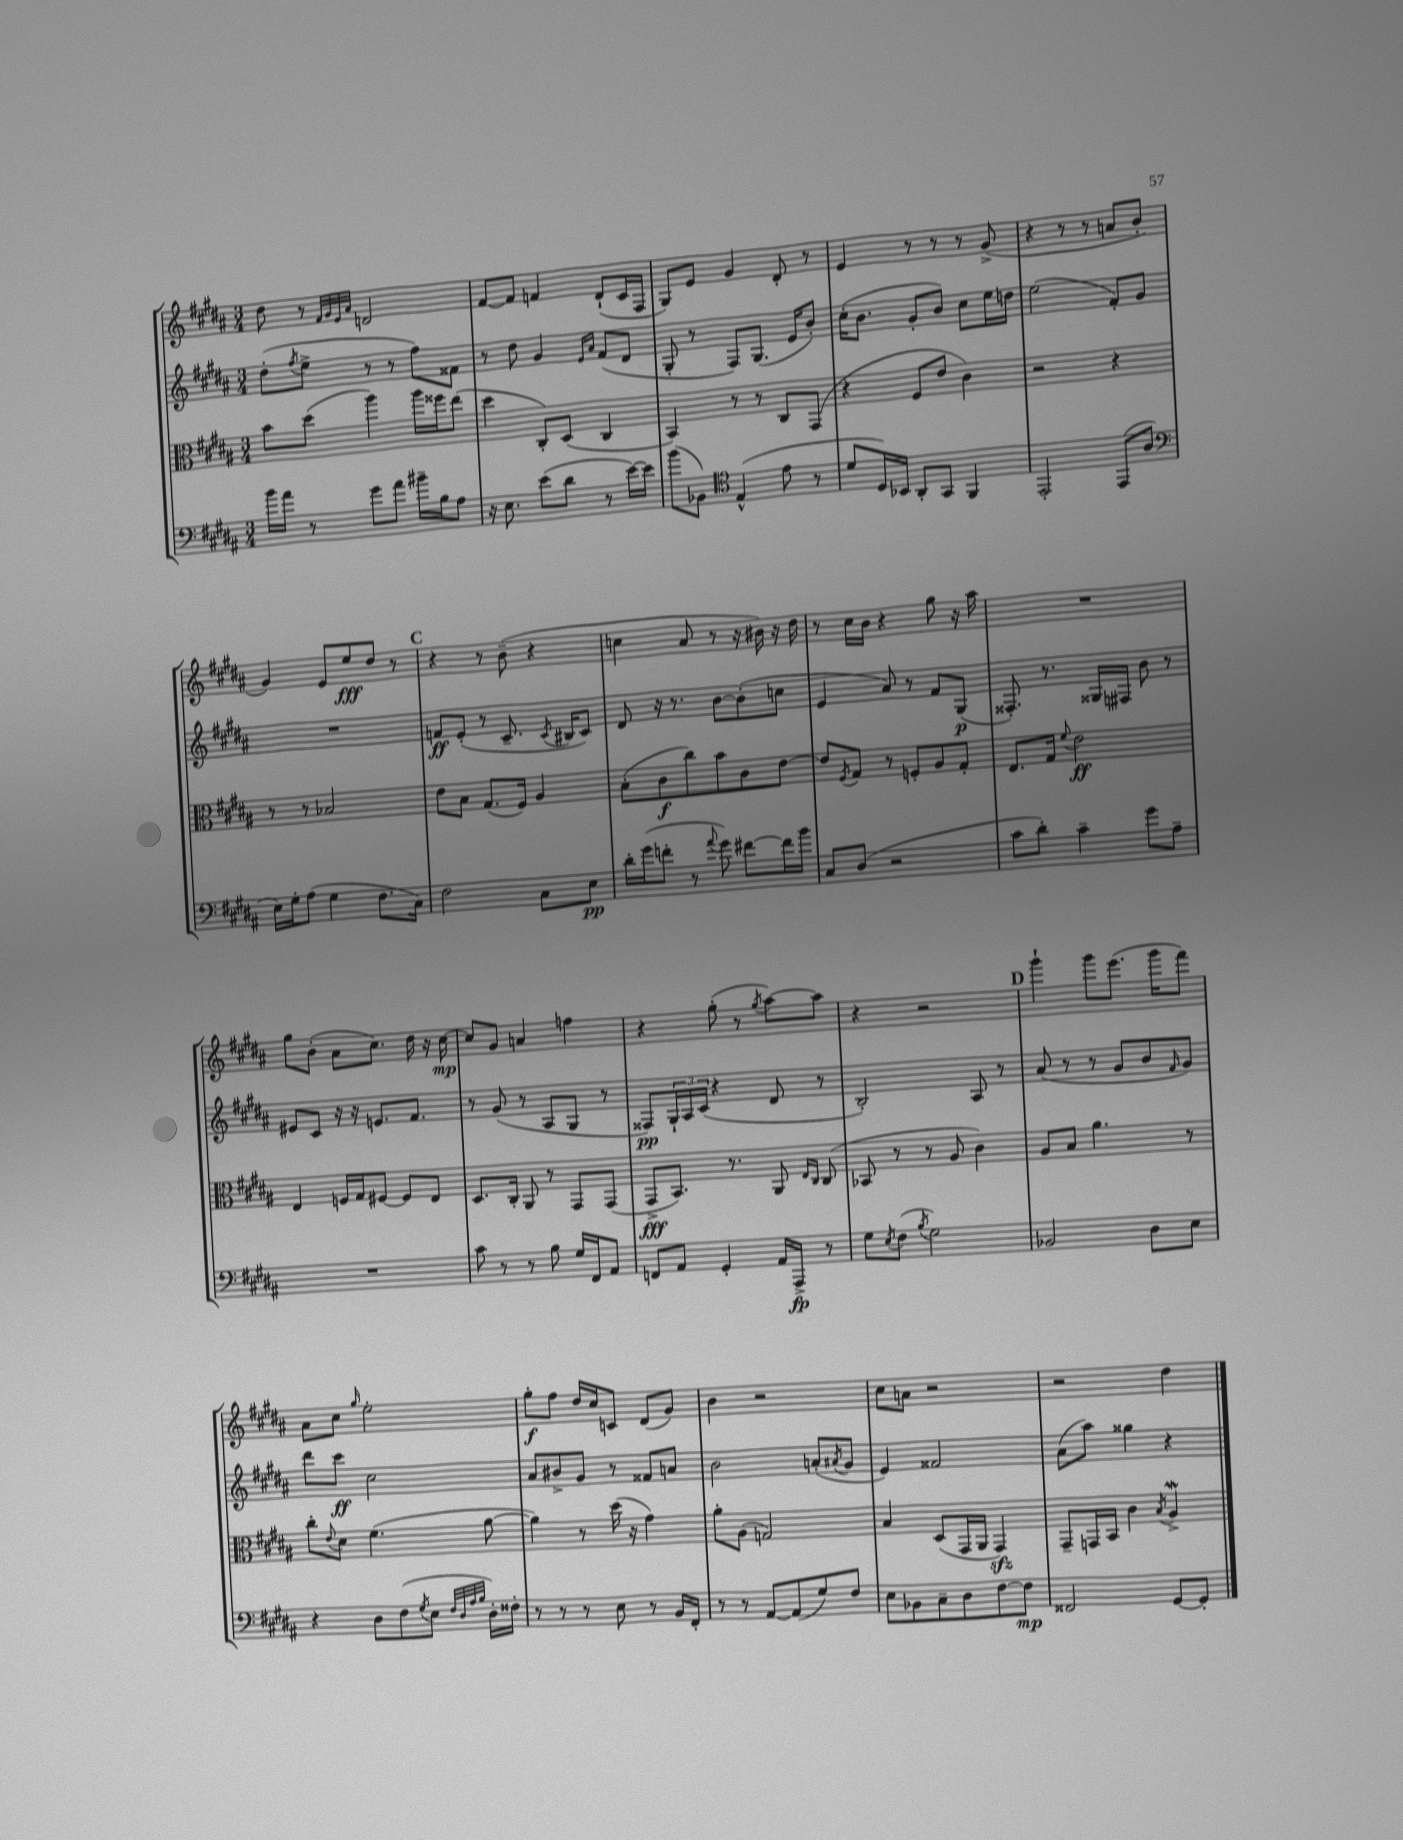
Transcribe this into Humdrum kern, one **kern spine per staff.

**kern	**kern	**kern	**kern
*staff4	*staff3	*staff2	*staff1
*clefF4	*clefC3	*clefG2	*clefG2
*k[f#c#g#d#a#]	*k[f#c#g#d#a#]	*k[f#c#g#d#a#]	*k[f#c#g#d#a#]
*M3/4	*M3/4	*M3/4	*M3/4
16b	8b	(8dd#'	8dd#
16a#	.	.	.
.	.	8qff#	.
8r	(8dd#	8ee^	8r
.	.	.	32qqf#
.	.	.	32qqg#
.	.	.	32qqe
.	.	.	32qqa#
8g#	4aa#)	8r	2d
8a#	.	8r	.
16b#~	16aa#	8ff#)	.
16B	16ff##	.	.
8A#	(8ee	8f##	.
=	=	=	=
16r	4dd#	8r	[8f#
8.E	.	.	.
.	.	8dd#	8f#]
(8e	8C#')	4g#	4f
8d#	(8D#	.	.
.	.	16qqe	.
.	.	16qqa#	.
8r	4C#	(8f#	(8d#`
[16e)	.	8d#	16c#
16e]	.	.	16F#
=	=	=	=
(8b	4BB)	8G#'	8G#)
8BB-)	.	8r	8e
*clefC4	*	*	*
(4E^^	8r	8F#)	4g#
.	8r	(8.G#	.
8e	8C#	.	8d#'
.	.	16e	.
8r	(8GG#	8b')	8r
=	=	=	=
8d#	4r	(16cc#'	4e
.	.	8.b	.
16D#)	.	.	.
16BB-	.	.	.
8AA#'	8F#	8g#'	8r
8GG#	8e	8b)	8r
4FF#	4c#)	8cc#	8r
.	.	16ee	(8g#^
.	.	16dd	.
=	=	=	=
2EE'	2r	(2ee	4r
.	.	.	8r
.	.	.	8r
(8EE	4r	8f#')	8a
8A#	.	8g#	8b'
=	=	=	=
*clefF4	*	*	*
16E)	8r	2.r	4g#)
16G#'	.	.	.
(8A#	8r	.	.
4G#	2B-	.	8e
.	.	.	8ee
8.F#	.	.	8dd#
.	.	.	8r
16C#)	.	.	.
=	=	=	=
2F#	8e	8f	4r
.	8B	(8e'	.
.	(8.G#	8r	8r
.	.	8.c#~	(8b~
.	16F#)	.	.
8C#	4A#	.	4r
.	.	8qc#	.
.	.	16B#	.
8E	.	8c#)	.
=	=	=	=
16d#'	(8B'	8d#	4cc
(16g#	.	.	.
8f'	8c#	16r	.
.	.	8.r	.
8r	8cc#)	.	8a#
8qqa#	.	.	.
8g#)	8b	[8b	8r
[8f#	8c#	(8b']	16r
.	.	.	16b#)
16f#]	[8e	8cc	16r
16b	.	.	16dd#
=	=	=	=
8C#	8e]	4e	8r
.	8qF#	.	.
(8D#	8G#	.	16cc#
.	.	.	16b
2r	8r	8a#)	4r
.	8F'	8r	.
.	8A#	8f#	8gg#
.	8G#'	(8G#	16r
.	.	.	16aa#
=	=	=	=
8c#	8.E	8.F##')	2.r
8d#')	.	.	.
.	16G#	8.r	.
.	8qqf#	.	.
4c#~	2e	.	.
.	.	16G##	.
.	.	16F#	.
8g#	.	8b	.
8A#~	.	8r	.
=	=	=	=
2.r	4E	8e#	8gg#
.	.	8c#	(8b'
.	16F	16r	8a#
.	16G#	16r	.
.	[8F#	8.e	8.cc#)
.	8F#]	.	.
.	.	8.f#	16dd#
.	8E	.	16r
.	.	.	[16cc#
=	=	=	=
8c#	8.D#	8r	8cc#]
8r	.	(8g#	8g#
.	16C#'	.	.
8r	8AA#	8r	4a
8B	8r	8A#	.
16G#	8GG#	8G#	4ff
16FF#	.	.	.
8AA#	(8GG#	8r	.
=	=	=	=
8FF	8GG#^	8F##)	4r
8AA#	8.BB)	24G#`	.
.	.	24A#	.
.	.	(24c#	.
4GG#'	.	4r	(8gg#'
.	8.r	.	.
.	.	.	8r
.	.	.	8qgg#
16AA#	8AA#	8d#	[8aa#)
16AAA#^	.	.	.
.	16qqE	.	.
.	16qqC#	.	.
8r	(8C#	8r	8aa#]
=	=	=	=
8G#	8BB-	2B')	4r
8qE	.	.	.
(8F#	8r	.	.
8qB	.	.	.
2G#)	8r	.	2r
.	8A#	.	.
.	4c#)	8A#	.
.	.	8r	.
=	=	=	=
2BB-	8A#	(8a#	4ggg#`
.	8B	8r	.
.	4.a#	8r	8ggg#
.	.	8g#	(8.eee
8D#	.	8b	.
.	.	.	16ggg#
.	.	16qqf#	.
8E	8r	8g#)	8fff#)
=	=	=	=
4r	8cc#'	8ddd#	8a#
.	8qqe	.	.
.	8d#	8ccc#	8cc#
.	.	.	16qqgg#
8D#	(4.f#	2cc#	2ee'
(8F#	.	.	.
8qG#	.	.	.
8E	.	.	.
32qqF#	.	.	.
32qqD#	.	.	.
32qqA#	.	.	.
32qqB	.	.	.
16D#')	[8a#	.	.
16F##'	.	.	.
=	=	=	=
8r	4a#])	8a#	8gg#'
8r	.	8b#^	8ff#
8r	8r	8g#	16dd#
.	.	.	16cc#
8E	(16dd#	8r	8c
.	16r	.	.
8r	4g#)	8f##	(8d#
16BB	.	8a	8g#)
16FF#'	.	.	.
=	=	=	=
8r	8a#'	2b	4b
8r	(8A#	.	.
[8AA#	2G)	.	2r
(8AA#]	.	.	.
8G#)	.	(8a'	.
.	.	8qa#	.
8F#	.	8g#	.
=	=	=	=
8E	4B	4e)	8cc#
8BB-	.	.	8a
8C#~	(8D#	2f##	2r
8D#	16GG#	.	.
.	16AA#	.	.
[8F#	4GG#)	.	.
8F#]	.	.	.
=	=	=	=
2FF##	8GG#~	(8a#	2r
.	16GG	8aa#)	.
.	16BB	.	.
.	4c#	4gg##	.
.	8qB	.	.
[8GG#	4A#^	4r	4dd#
8GG#']	.	.	.
==	==	==	==
*-	*-	*-	*-
